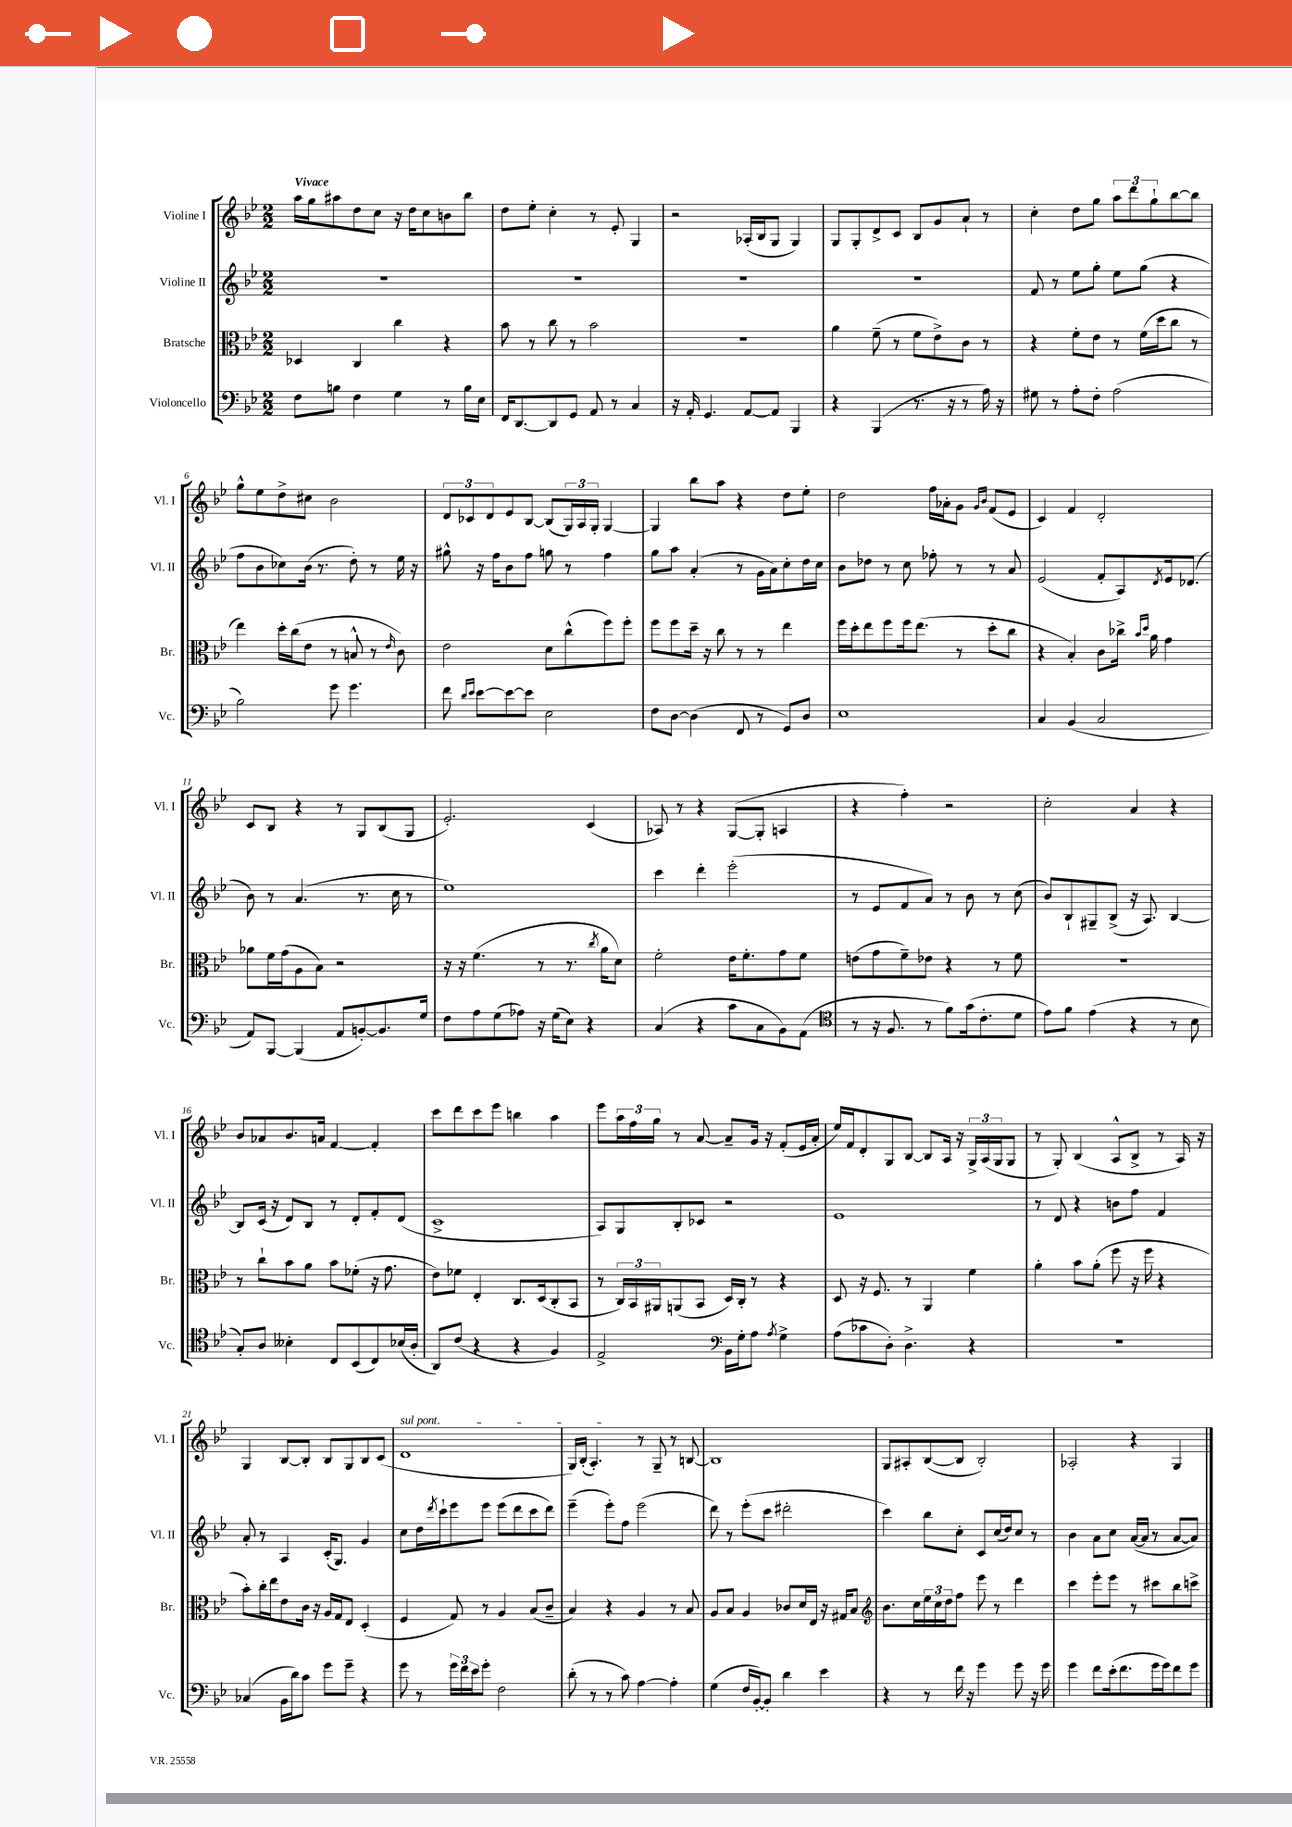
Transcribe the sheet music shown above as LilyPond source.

<<
\new StaffGroup <<
\new Staff = "s0" \with { instrumentName = "Violine I" shortInstrumentName = "Vl. I" } {
    \clef treble \key bes \major \numericTimeSignature \time 2/2 \tempo "Vivace"
    a''16 g''16 ais''8 d''8 c''8 r16 d''16 c''8 b'8 bes''8 |
    d''8 ees''8-. c''4-. r8 ees'8-. g4 |
    r2 aes16-.( bes16 g8 g4) |
    g8 g8-. d'8-> c'8 bes8 g'8 a'8-! r8 |
    c''4-. d''8 g''8 \tuplet 3/2 { a''8 d'''8 g''8-! } bes''8~ bes''8 |
    g''8-^ ees''8 d''8-> cis''8 bes'2 |
    \tuplet 3/2 { d'8 ces'8 d'8 } ees'8 bes8~ bes8( \tuplet 3/2 { g16) a16 g16-. } g4~ |
    g4 bes''8 a''8 r4 d''8 ees''8-. |
    d''2 f''16 aes'16-. g'8 \grace { g'16 bes'16 } f'8( ees'8 |
    c'4) f'4 d'2-. |
    c'8 bes8 r4 r8 g8 bes8( g8 |
    ees'2.-.) c'4( |
    aes8) r8 r4 g8~( g8-. a4 |
    r4 f''4-.) r2 |
    c''2-. a'4 r4 |
    bes'8 aes'8 bes'8. a'16 f'4~ f'4-. |
    c'''8 d'''8 c'''8 ees'''8 b''4 a''4 |
    ees'''8 \tuplet 3/2 { a''16 f''16 g''16 } r8 a'8~ a'8-- g'16 r16 f'8-.( ees'16 a'16-. |
    ees''16) f'16 d'8-. g8 bes8~ bes8 a16 r16 \tuplet 3/2 { g16-> a16( g16 } g8 |
    r8 g8-.) bes4( a8-^ bes8-> r8 a16) r16 |
    g4 bes8~ bes8-. bes8 g8 bes8 c'8( |
    \once \override TextSpanner.bound-details.left.text = \markup { \italic "sul pont." } d'1\startTextSpan |
    g16) bes16-.( a4.-.\stopTextSpan) r8 g8-- r8 b8~ |
    b1 |
    g8 ais8-. bes8~( bes8 bes2-.) |
    aes2-. r4 g4 \bar "|." |
}
\new Staff = "s1" \with { instrumentName = "Violine II" shortInstrumentName = "Vl. II" } {
    \clef treble \key bes \major \numericTimeSignature \time 2/2
    R1 |
    R1 |
    R1 |
    R1 |
    f'8 r8 ees''8 g''8-. ees''8 g''8( r4 |
    f''8 bes'8 ces''8) bes'16( r8. d''8-.) r8 ees''16 r16 |
    gis''8-^ r16 f''16 bes'8 f''8 g''8 r8 f''4 |
    g''8 a''8 a'4-.( r8 g'16 a'16) c''8-. d''16 c''16 |
    bes'8 des''8 r8 c''8 fes''8-. r8 r8 a'8 |
    ees'2( f'8-. a8) \acciaccatura { d'8 } ees'16 des'8.( |
    bes'8) r8 a'4.( r8. c''16 r8 |
    ees''1) |
    c'''4 d'''4-. ees'''2-.( |
    r8 ees'8 f'8 a'8) r8 bes'8 r8 c''8( |
    bes'8) bes8-! gis8-- bes8->( r16 a8.) bes4~ |
    bes8 c'16( r16 d'8) bes8 r8 d'8-. f'8-. d'8( |
    c'1-> |
    a8) g8 bes8-. ces'8 r2 |
    ees'1 |
    r8 d'8 r4 b'8 f''8 f'4 |
    a'8-. r8 a4 c'16-.( g8.) g'4 |
    c''8 d''16 \acciaccatura { d'''8 } c'''16-! ees'''8 ees'''8 ees'''8( d'''8 c'''8 d'''8) |
    ees'''4--( ees'''8-.) f''8 ees'''2( |
    d'''8) r8 ees'''8-.( c'''8 dis'''2-. |
    c'''4) bes''8 c''8-. c'8 c''16( d''16) c''8 r8 |
    bes'4 a'8 c''8 a'16~( a'16 r8 a'8~ a'8) \bar "|." |
}
\new Staff = "s2" \with { instrumentName = "Bratsche" shortInstrumentName = "Br." } {
    \clef alto \key bes \major \numericTimeSignature \time 2/2
    des4 c4 c''4 r4 |
    bes'8 r8 c''8 r8 bes'2 |
    r1 |
    a'4 f'8--( r8 f'8 ees'8->) c'8 r8 |
    r4 f'8-. ees'8 r8 f'16( d''16 c''8 r8 |
    ees''4) d''16-. c''16( ees'8 r8 b8-^ r8 \grace { ees'16 } c'8) |
    ees'2 d'8 c''8-^( f''8) f''8-. |
    f''8 f''8 d''16-- r16 c''8 r8 r8 ees''4 |
    f''16 d''16-. ees''8 f''8 f''16 ees''8.( r8 d''8-. c''8 |
    r4 bes4-.) c'8 ces''16-> \grace { bes'16 d''16 } a'16 g'4 |
    aes'8 f'16 g'16( a8 bes8) r2 |
    r16 r16 f'4.( r8 r8. \acciaccatura { c''8 } a'16 d'8) |
    f'2-. ees'16 f'8.-. g'8 f'8 |
    e'8( g'8 f'8--) ees'8 r4 r8 f'8 |
    r1 |
    r8 c''8-! bes'8 a'8 bes'8 fes'8-.( r16 g'8. |
    ees'8) fes'8 ees4-. c8. d16( c8-. bes,8 |
    r8 \tuplet 3/2 { c16) bes,16 ais,16 } a,8( bes,8 d16) c16-. r8 r4 |
    d8 r16 f8. r8 a,4 f'4 |
    a'4-. bes'8 a'8-.( f''8 r16 f''16 r4 |
    bes'8-.) c''16-. ees''16 ees'8 c'16 r16 a16 g16 ees8 d4-.( |
    f4 g8) r8 a4 bes8( c'8-- |
    bes4) r4 a4 r8 bes8 |
    a8 bes8 a4 ces'8 d'16 ees16 r16 gis16 bes8 |
    \clef treble bes'8. c''16 \tuplet 3/2 { ees''16 c''16 d''16 } f''8 ees'''8 r8 d'''4 |
    c'''4 ees'''8-. ees'''8 r8 cis'''8 bes''8 c'''8-> \bar "|." |
}
\new Staff = "s3" \with { instrumentName = "Violoncello" shortInstrumentName = "Vc." } {
    \clef bass \key bes \major \numericTimeSignature \time 2/2
    f8 b8 f4 g4 r8 b16 ees16 |
    f,16 d,8.~ d,8 g,8 a,8 r8 c4 |
    r16 a,16-. g,4. a,8~ a,8 bes,,4 |
    r4 bes,,4( r8. r16 r8 a16) r16 |
    gis8 r8 a8-. f8-. a2( |
    bes2) g'8 g'4. |
    f'8 \grace { d'16 ees'16 } ees'8~ ees'8~ ees'8 ees2 |
    f8 d8~ d4( f,8 r8 g,8) d8 |
    ees1 |
    c4 bes,4( c2 |
    a,8) bes,,8~ bes,,4( a,8 b,8~-.) b,8. g16 |
    f8 a8 g8( aes8) r16 g16( ees8) r4 |
    c4( r4 c'8 c8 bes,8) a,8( |
    \clef tenor r8 r16 f8. r8 f'8) g'16( c'8.-. d'8 |
    ees'8) f'8 ees'4( r4 r8 bes8 |
    g8-.) a8 beses4-. c8 bes,8( c8) bes16( a16-. |
    a,8) c'8( r4 r4 f4) |
    ees2-> \clef bass bes,16 g16-. a8 \acciaccatura { a8 } g4-> |
    a8( ces'8 d8-.) d4.-> r4 |
    R1 |
    ces4( bes,16 d'16) c'8 g'8 g'8-- r4 |
    g'8 r8 \tuplet 3/2 { g'16 f'16 ees'16 } g'8-. f2 |
    d'8-.( r8 r8 c'8) a4~ a4-. |
    g4( f16 bes,16~-.) bes,8-. d'4 ees'4 |
    r4 r8 f'16 r16 g'4 g'8 r16 g'16 |
    g'4 f'8 ees'16-.( f'8. g'16 g'16) f'8 g'8 \bar "|." |
}
>>
>>
